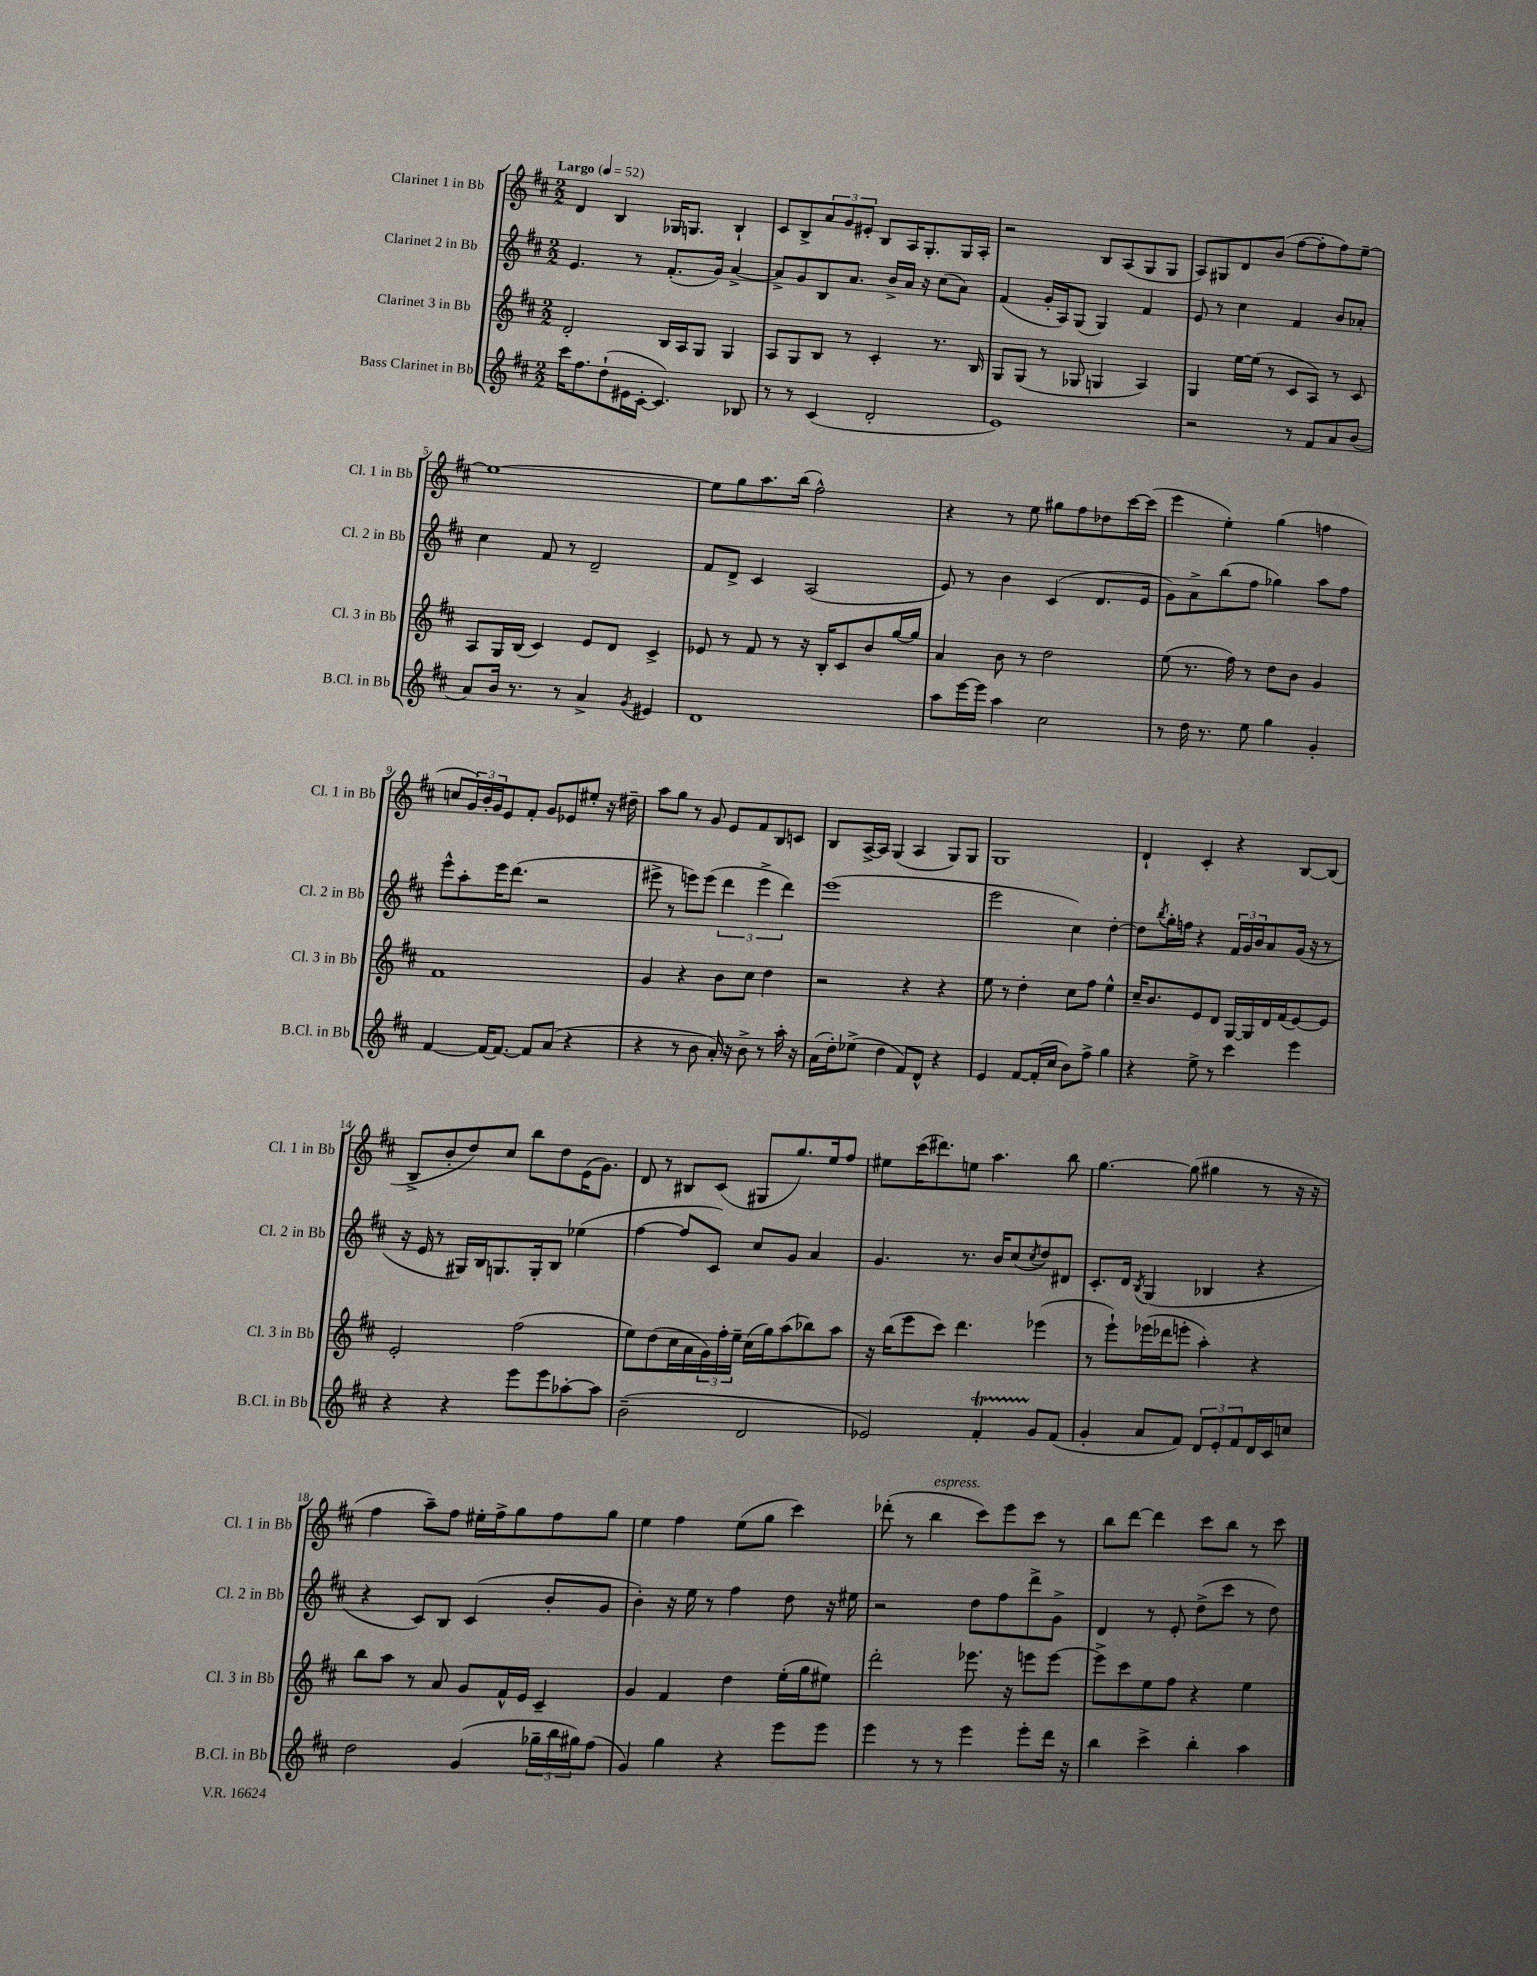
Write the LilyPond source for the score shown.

<<
\new StaffGroup <<
\new Staff = "s0" \with { instrumentName = "Clarinet 1 in Bb" shortInstrumentName = "Cl. 1 in Bb" } {
    \clef treble \key d \major \numericTimeSignature \time 2/2 \tempo "Largo" 4 = 52
    d'4 b4 ges16 g8. b4-! |
    cis'8 b8-> \tuplet 3/2 { a'8 g'8 eis'8-. } b8 a16 g8.-. g16 a16-. |
    r2 b8 a8( g8 g8 |
    a8) gis8 d'8 b'8( fis''8~ fis''8-. fis''8) e''8~-- |
    e''1~ |
    e''8 g''8 a''8. b''16( fis''2-^) |
    r4 r8 e''8 gis''8 fis''8 des''8 cis'''16~ cis'''16( |
    e'''4 e''4-.) g''4( f''4 |
    c''8 \tuplet 3/2 { g'16) b'16-. g'16 } e'8 fis'8-. g'8 ees'8 eis''8-. r16 dis''16-- |
    a''8 g''8 r8 g'8 e'8 fis'8 b8 c'8 |
    b8 a16~-> a16 g4( a4 g8) g8 |
    g1 |
    d'4-! cis'4-. r4 b8~ b8( |
    b8-> b'8-. d''8) cis''8 b''8 d''8 e'16( g'8.) |
    d'8 r8 bis8 cis'8( gis8 g''8.) e''16 fis''8 |
    eis''8 cis'''16( dis'''8.) e''8 a''4. b''8 |
    g''4.~ g''8( gis''4 r8 r16 r16 |
    fis''4 a''8--) fis''8 eis''16-. fis''16-> g''8 fis''8 g''8 |
    e''4 fis''4 e''8( g''8 cis'''4) |
    des'''8-.( r8 b''4^\markup { \italic "espress." } cis'''8) e'''8 cis'''8 r8 |
    b''8 d'''8~ d'''4 cis'''8 b''8 r8 cis'''8 \bar "|." |
}
\new Staff = "s1" \with { instrumentName = "Clarinet 2 in Bb" shortInstrumentName = "Cl. 2 in Bb" } {
    \clef treble \key d \major \numericTimeSignature \time 2/2
    e'4. r8 fis'8.-.( g'16) a'4~-> |
    a'8-> g'8 b8 a'8. b'16-> a'16 r16 cis''8( a'8) |
    fis'4( g'16-. a16) g8( g4) fis'4 |
    e'8 r8 cis''4 fis'4 b'8 aes'8-. |
    cis''4 fis'8 r8 d'2-- |
    fis'8 d'8-> cis'4 a2( |
    e'8) r8 b'4 cis'4( d'8. e'16 |
    g'8) a'8-> b''8( fis''8 ges''4) a''8 fis''8 |
    e'''8-^ a''8-. e'''16 d'''8.( r2 |
    eis'''8-> r8 e'''8) e'''8( \tuplet 3/2 { d'''4 e'''4-> d'''4) } |
    e'''1( |
    e'''2 cis''4) d''4~-. |
    d''8 \acciaccatura { b''8 } g''16-. f''16 r4 \tuplet 3/2 { fis'16 g'16 b'16 } a'8 g'16( r16 r8 |
    r16 e'16 r8 gis16) b16 g8. g16-. b8 ees''4( |
    fis''4~ fis''8 cis'8) cis''8 g'8 a'4 |
    g'4. r8. b'16 cis''8( \acciaccatura { cis''8 } d''8) dis'8 |
    cis'8.-. d'16 \acciaccatura { b8 } g4( bes4 r4 |
    r4 cis'8) b8 cis'4( b'8-. g'8 |
    b'4-.) r16 e''16 r8 fis''4 d''8 r16 eis''16 |
    r2 d''8 fis''8 d'''8-> g'8-> |
    d'4 r8 e'8-. d''8->( cis'''8 r8 d''8) \bar "|." |
}
\new Staff = "s2" \with { instrumentName = "Clarinet 3 in Bb" shortInstrumentName = "Cl. 3 in Bb" } {
    \clef treble \key d \major \numericTimeSignature \time 2/2
    d'2-. b16 a16 g8 g4 |
    a8 g8 b8 r8 cis'4-. r8. b16 |
    g8 g8( r8 ges8 g4 a4) |
    g4 e''16~ e''16( r8 cis'8 a8) r8 cis'8 |
    a8 g16 b16( cis'4) e'8 d'8 cis'4-> |
    ees'8 r8 fis'8 r8 r16 b16-. cis'8 b'8 g''16~ g''16 |
    a'4 b'8 r8 d''2 |
    e''8( r8. fis''16) r8 d''8 b'8 g'4 |
    fis'1 |
    g'4 r4 b'8 cis''8 d''4 |
    r2 r4 r4 |
    e''8 r8 d''4-. cis''8 fis''8 e''4-^ |
    cis''16-- b'8. e'8 d'8 g16~ g16 d'16 fis'16( e'8~) e'8 |
    e'2-. fis''2( |
    e''8) d''8( cis''16 a'16 \tuplet 3/2 { g'16) fis''16-. e''16-- } cis''16( g''16) a''8( bes''8) a''8 |
    r16 b''16( e'''8 cis'''8) d'''4. ees'''4( |
    r8 e'''8-!) ees'''16( des'''16 e'''8-. a''4-.) r4 |
    b''8 a''8 r8 a'8 g'8 fis'16-^ e'16 cis'4-- |
    g'4 fis'4 d''4 e''16-.( g''16 eis''8) |
    d'''2-. ees'''8. r16 e'''8 e'''8~ |
    e'''8-> cis'''8 e''8 fis''8 r4 e''4 \bar "|." |
}
\new Staff = "s3" \with { instrumentName = "Bass Clarinet in Bb" shortInstrumentName = "B.Cl. in Bb" } {
    \clef treble \key d \major \numericTimeSignature \time 2/2
    cis'''16 fis''8. d''8-!( eis'16 cis'16~-. cis'4.) bes8 |
    r8 r8 cis'4( d'2-. |
    e'1) |
    r2 r8 fis'8 a'8 b'8( |
    a'8) b'16 r8. r8 a'4-> \acciaccatura { g'8 } eis'4 |
    d'1 |
    a''8 e'''16~ e'''16 a''4 cis''2 |
    r8 d''16 r8. e''8 g''4 g'4-. |
    fis'4~ fis'16~ fis'8.~ fis'8 a'8( r4 |
    r4 r8 b'8 a'16-.) r16 b'8-> r8 a''16-. r16 |
    a'16( d''16-.) ees''8->( d''4 fis'8) d'8-^ r4 |
    e'4 fis'8~ fis'16-.( cis''16 b'8) fis''8-> g''4 |
    r4 e''8-> r8 cis'''4 e'''4 |
    r4 r4 e'''8 e'''8 aes''8~-. aes''8 |
    b'2--( d'2 |
    ees'2) fis'4-.\startTrillSpan g'8\stopTrillSpan fis'8( |
    g'4-. a'8 fis'8) \tuplet 3/2 { d'8 e'8-. fis'8 } d'16 cis'16 c''8 |
    d''2 g'4( \tuplet 3/2 { ges''16-- b''16 gis''16) } fis''8( |
    g'4) g''4 r4 e'''8 e'''8 |
    e'''4 r8 r8 e'''4 e'''8-. d'''16 r16 |
    b''4 cis'''4-> b''4-. a''4 \bar "|." |
}
>>
>>
